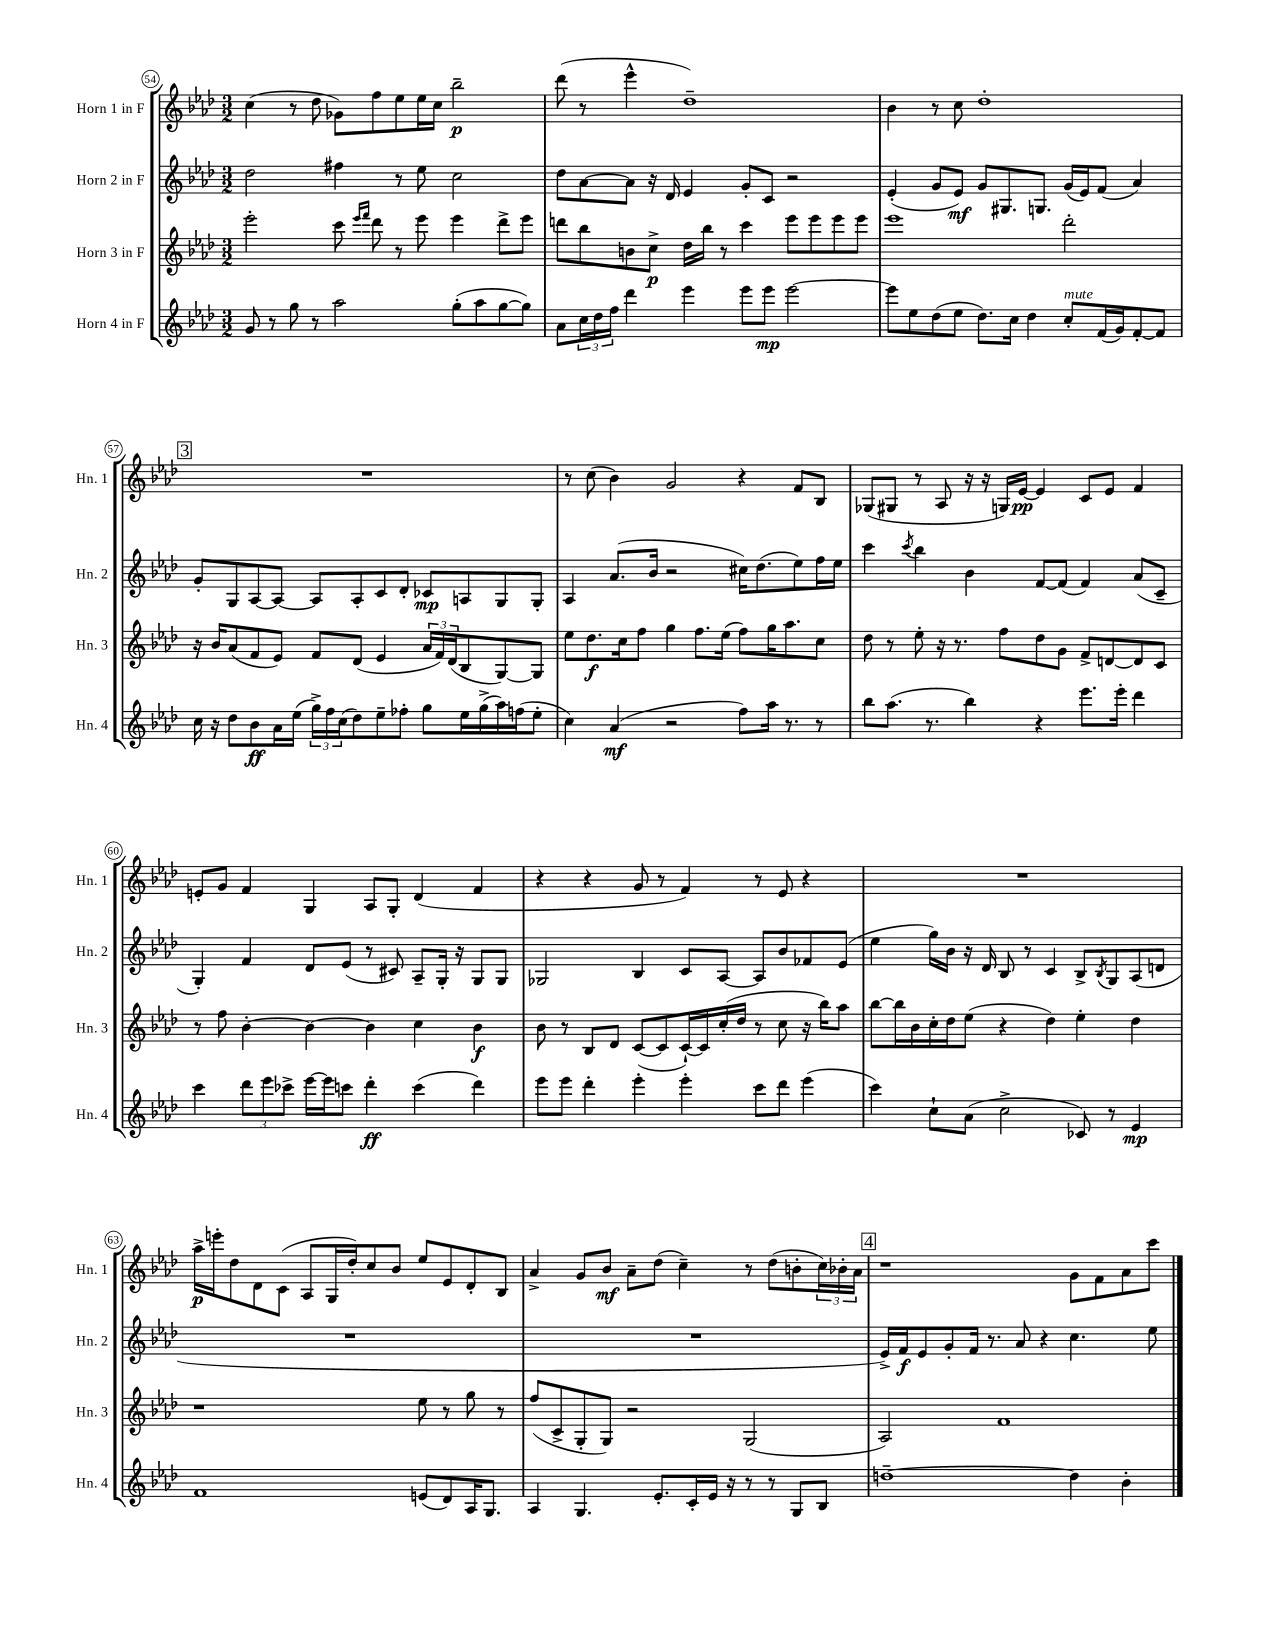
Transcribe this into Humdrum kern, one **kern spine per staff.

**kern	**kern	**kern	**kern
*staff4	*staff3	*staff2	*staff1
*clefG2	*clefG2	*clefG2	*clefG2
*k[b-e-a-d-]	*k[b-e-a-d-]	*k[b-e-a-d-]	*k[b-e-a-d-]
*M3/2	*M3/2	*M3/2	*M3/2
8g	2eee-'	2dd-	(4cc
8r	.	.	.
8gg	.	.	8r
8r	.	.	8dd-
2aa-	8ccc	4ff#	8g-)
.	16qqeee-	.	.
.	16qqfff	.	.
.	8ddd-	.	8ff
.	8r	8r	8ee-
.	8eee-	8ee-	16ee-
.	.	.	16cc
(8gg'	4eee-	2cc	2bb-~
8aa-	.	.	.
[8gg	8ddd-^	.	.
8gg])	8eee-	.	.
=	=	=	=
8a-	8ddd	8dd-	(8ddd-
24cc	8bb-	[8a-	8r
24dd-	.	.	.
24ff	.	.	.
4ddd-	8b	8a-]	4eee-^^
.	8cc^	16r	.
.	.	16d-	.
4eee-	16dd-	4e-	1dd-~)
.	16bb-	.	.
.	8r	.	.
8eee-	4ccc	8g'	.
8eee-	.	8c	.
[2eee-	8eee-	2r	.
.	8eee-	.	.
.	8eee-	.	.
.	8eee-	.	.
=	=	=	=
8eee-]	1eee-	(4e-'	4b-
8ee-	.	.	.
(8dd-	.	8g	8r
8ee-	.	8e-)	8cc
8.dd-)	.	8g	1dd-'
.	.	8.G#	.
16cc	.	.	.
4dd-	.	.	.
.	.	8.G	.
8cc'	2ddd-'	(16g	.
.	.	16e-)	.
(16f	.	(8f	.
16g)	.	.	.
[8f'	.	4a-)	.
8f]	.	.	.
=	=	=	=
16cc	16r	8g'	1.r
16r	16b-	.	.
8dd-	(8a-	8G	.
8b-	8f	[8A-	.
16a-	8e-)	8A-_	.
(16ee-	.	.	.
24gg^)	8f	8A-]	.
24ff	.	.	.
(24cc	.	.	.
8dd-)	(8d-	8A-'	.
8ee-~	4e-	8c	.
8ff-'	.	8d-'	.
8gg	24a-	8c-	.
.	24f)	.	.
.	(24d-	.	.
16ee-	8B-	8A	.
(16gg^	.	.	.
16aa-)	[8G)	8G	.
(16ff	.	.	.
8ee-'	8G]	8G'	.
=	=	=	=
4cc)	8ee-	4A-	8r
.	8.dd-	.	(8cc
(4a-	.	(8.a-	4b-)
.	16cc	.	.
.	8ff	.	.
.	.	16b-	.
2r	4gg	2r	2g
.	8.ff	.	.
.	(16ee-	.	.
8ff)	8ff)	16cc#)	4r
.	.	(8.dd-	.
16aa-	16gg	.	.
8.r	8.aa-	.	.
.	.	8ee-)	8f
8r	8cc	16ff	8B-
.	.	16ee-	.
=	=	=	=
8bb-	8dd-	4ccc	(8G-
(8.aa-	8r	.	8G#
.	.	8qccc	.
.	8ee-'	4bb-	8r
8.r	.	.	.
.	16r	.	8A-
.	8.r	.	.
4bb-)	.	4b-	16r
.	.	.	16r
.	8ff	.	16G)
.	.	.	[16e-
4r	8dd-	[8f	4e-]
.	8g	(8f]	.
8.eee-	8f^	4f)	8c
.	[8d	.	8e-
16eee-'	.	.	.
4ddd-	8d]	(8a-	4f
.	8c	8c~	.
=	=	=	=
4ccc	8r	4G')	8e'
.	8ff	.	8g
12ddd-	[4b-'	4f	4f
12eee-	.	.	.
12ccc-^	.	.	.
[16eee-	4b-_	8d-	4G
16eee-]	.	.	.
8ccc	.	(8e-	.
4ddd-'	4b-]	8r	8A-
.	.	8c#)	8G'
(4ccc	4cc	8A-~	(4d-
.	.	16G'	.
.	.	16r	.
4ddd-)	4b-	8G	4f
.	.	8G	.
=	=	=	=
8eee-	8b-	2G-	4r
8eee-	8r	.	.
4ddd-'	8B-	.	4r
.	8d-	.	.
4eee-'	([8c	4B-	8g
.	8c]	.	8r
4eee-'	[16c`)	8c	4f)
.	16c]	.	.
.	(16cc'	[8A-	.
.	16dd-	.	.
8ccc	8r	8A-]	8r
8ddd-	8cc	8b-	8e-
(4eee-	16r	8f-	4r
.	16bb-)	.	.
.	8aa-	(8e-	.
=	=	=	=
4ccc)	[8bb-	4ee-	1.r
.	16bb-]	.	.
.	16b-	.	.
8cc`	16cc'	16gg)	.
.	16dd-	16b-	.
(8a-	(8ee-	16r	.
.	.	16d-	.
2cc^	4r	8B-	.
.	.	8r	.
.	4dd-)	4c	.
8c-)	4ee-'	8B-^	.
.	.	8qB-	.
8r	.	8G	.
4e-	4dd-	(8A-	.
.	.	8d	.
=	=	=	=
1f	1r	1.r	16aa-^
.	.	.	16eee'
.	.	.	8dd-
.	.	.	8d-
.	.	.	(8c
.	.	.	8A-
.	.	.	16G
.	.	.	16dd-')
.	.	.	8cc
.	.	.	8b-
(8e	8ee-	.	8ee-
8d-)	8r	.	8e-
16A-	8gg	.	8d-'
8.G	.	.	.
.	8r	.	8B-
=	=	=	=
4A-	(8ff	1.r	4a-^
.	8c^	.	.
4.G	8G'	.	8g
.	8G)	.	8b-
.	2r	.	8a-~
8.e-'	.	.	(8dd-
.	.	.	4cc~)
16c'	.	.	.
16e-	.	.	.
16r	.	.	.
8r	(2G	.	8r
8r	.	.	(8dd-
8G	.	.	8b'
8B-	.	.	24cc)
.	.	.	24b-'
.	.	.	24a-
=	=	=	=
[1dd~	2A-)	16e-^)	1r
.	.	16f	.
.	.	8e-	.
.	.	8g'	.
.	.	16f	.
.	.	8.r	.
.	1f	.	.
.	.	8a-	.
.	.	4r	.
4dd]	.	4.cc	8g
.	.	.	8f
4b-'	.	.	8a-
.	.	8ee-	8ccc
==	==	==	==
*-	*-	*-	*-
